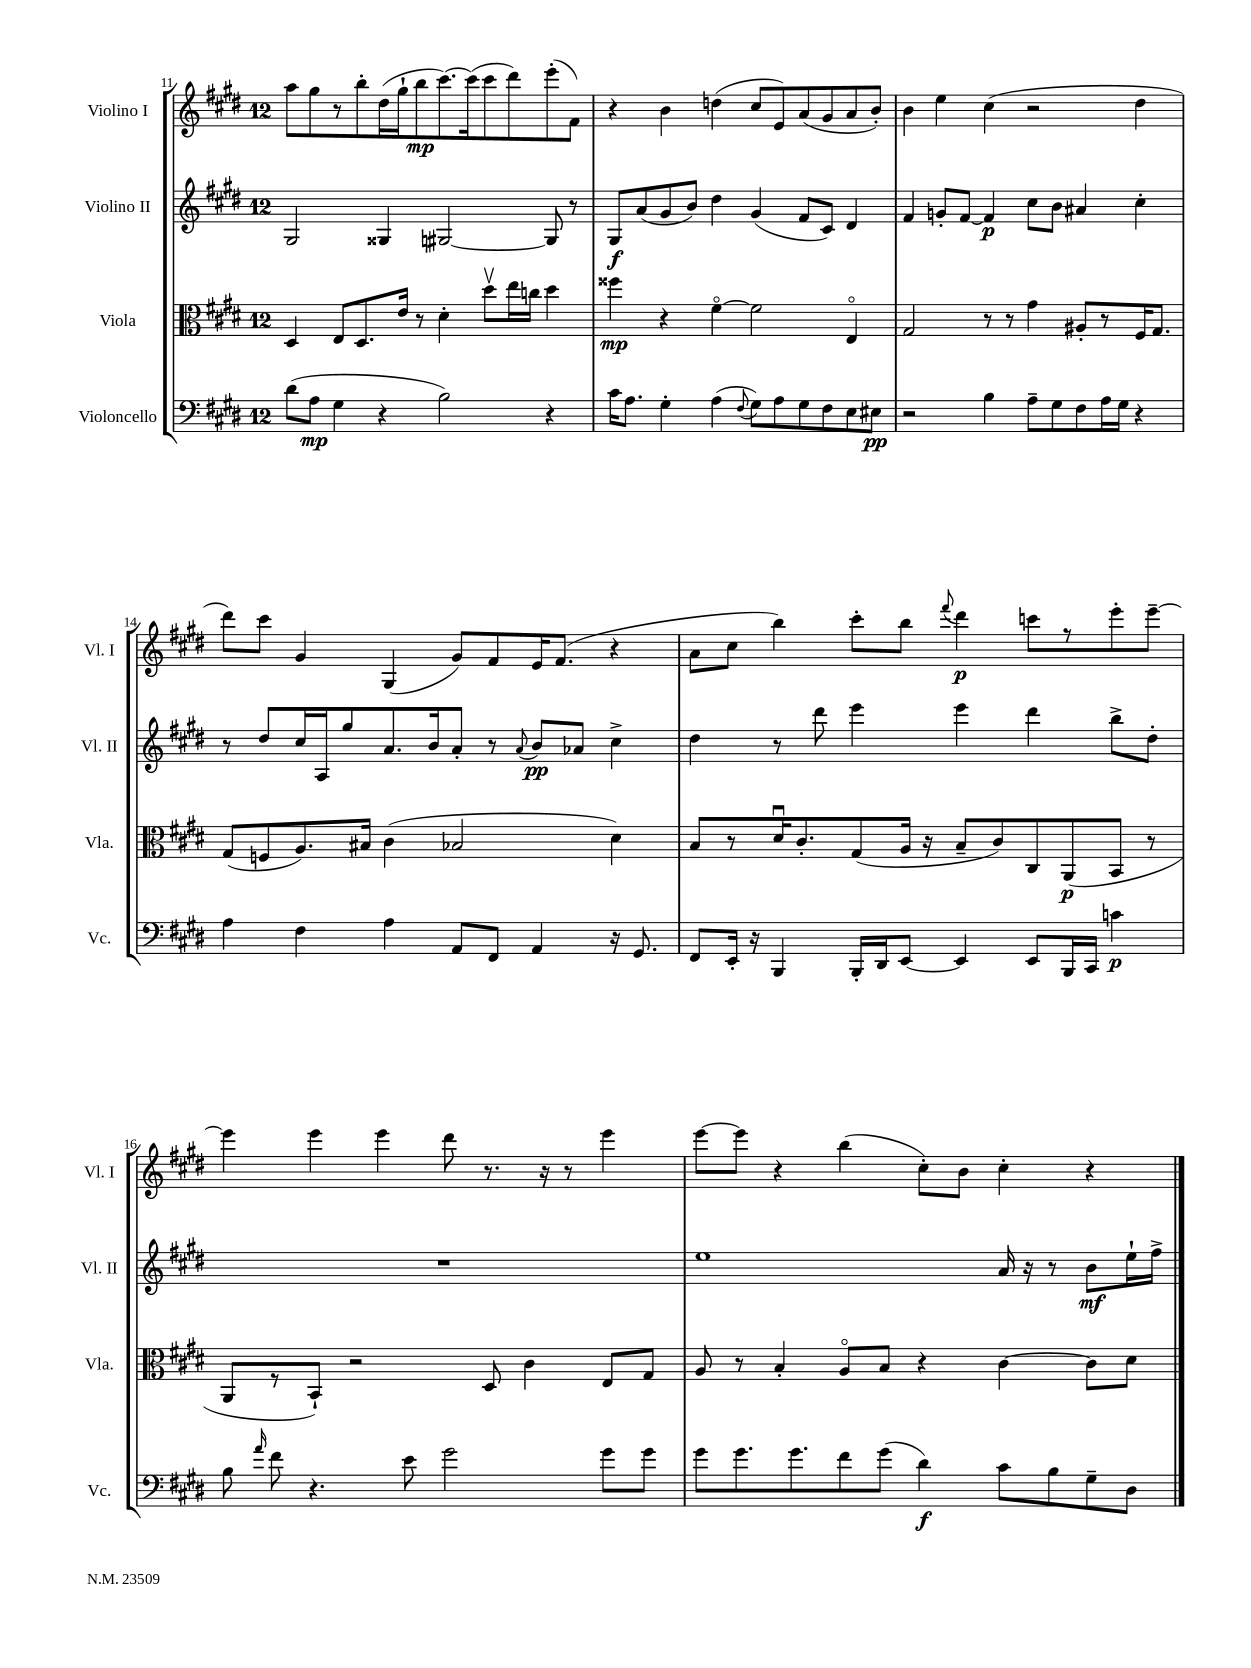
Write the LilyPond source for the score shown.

<<
\new StaffGroup <<
\new Staff = "s0" \with { instrumentName = "Violino I" shortInstrumentName = "Vl. I" } {
    \clef treble \key e \major \once \override Staff.TimeSignature.style = #'single-digit \time 12/8
    \autoBeamOff a''8[ gis''8 r8 b''8-. dis''16( gis''16-! b''8\mp cis'''8.~) cis'''16( cis'''8 dis'''8) e'''8-.( fis'8]) |
    r4 b'4 d''4( cis''8[ e'8) a'8( gis'8 a'8 b'8]-.) |
    b'4 e''4 cis''4( r2 dis''4 |
    dis'''8[) cis'''8] gis'4 gis4( gis'8[) fis'8 e'16 fis'8.]( r4 |
    a'8[ cis''8] b''4) cis'''8[-. b''8] \appoggiatura { fis'''8 } dis'''4\p c'''8[ r8 e'''8-. e'''8]~-- |
    e'''4 e'''4 e'''4 dis'''8 r8. r16 r8 e'''4 |
    e'''8[~ e'''8] r4 b''4( cis''8[-.) b'8] cis''4-. r4 \bar "|." |
}
\new Staff = "s1" \with { instrumentName = "Violino II" shortInstrumentName = "Vl. II" } {
    \clef treble \key e \major \once \override Staff.TimeSignature.style = #'single-digit \time 12/8
    \autoBeamOff gis2 gisis4 gis2~ gis8 r8 |
    gis8[\f a'8( gis'8 b'8]) dis''4 gis'4( fis'8[ cis'8]) dis'4 |
    fis'4 g'8[-. fis'8]~ fis'4\p cis''8[ b'8] ais'4 cis''4-. |
    r8 dis''8[ cis''16 a16 gis''8 a'8. b'16 a'8]-. r8 \appoggiatura { a'8 } b'8[\pp aes'8] cis''4-> |
    dis''4 r8 dis'''8 e'''4 e'''4 dis'''4 b''8[-> dis''8]-. |
    R1. |
    e''1 a'16 r16 r8 b'8[\mf e''16-! fis''16]-> \bar "|." |
}
\new Staff = "s2" \with { instrumentName = "Viola" shortInstrumentName = "Vla." } {
    \clef alto \key e \major \once \override Staff.TimeSignature.style = #'single-digit \time 12/8
    \autoBeamOff dis4 e8[ dis8. e'16] r8 dis'4-. dis''8[\upbow e''16 c''16] dis''4 |
    fisis''4\mp r4 fis'4~\flageolet fis'2 e4\flageolet |
    gis2 r8 r8 gis'4 ais8[-. r8 fis16 gis8.] |
    gis8[( f8 a8.) bis16] cis'4( bes2 dis'4) |
    b8[ r8 dis'16\downbow cis'8.-. gis8( a16] r16 b8[-- cis'8) cis8 a,8\p( b,8] r8 |
    a,8[ r8 b,8]-!) r2 dis8 cis'4 e8[ gis8] |
    a8 r8 b4-. a8[\flageolet b8] r4 cis'4~ cis'8[ dis'8] \bar "|." |
}
\new Staff = "s3" \with { instrumentName = "Violoncello" shortInstrumentName = "Vc." } {
    \clef bass \key e \major \once \override Staff.TimeSignature.style = #'single-digit \time 12/8
    \autoBeamOff dis'8[( a8]\mp gis4 r4 b2) r4 |
    cis'16[ a8.] gis4-. a4( \appoggiatura { fis8 } gis8[) a8 gis8 fis8 e8 eis8]\pp |
    r2 b4 a8[-- gis8 fis8 a16 gis16] r4 |
    a4 fis4 a4 a,8[ fis,8] a,4 r16 gis,8. |
    fis,8[ e,16]-. r16 b,,4 b,,16[-. dis,16 e,8]~ e,4 e,8[ b,,16 cis,16] c'4\p |
    b8 \grace { a'16 } fis'8 r4. e'8 gis'2 gis'8[ gis'8] |
    gis'8[ gis'8. gis'8. fis'8 gis'8]( dis'4\f) cis'8[ b8 gis8-- dis8] \bar "|." |
}
>>
>>
\layout { \context { \Score currentBarNumber = #11 } }
